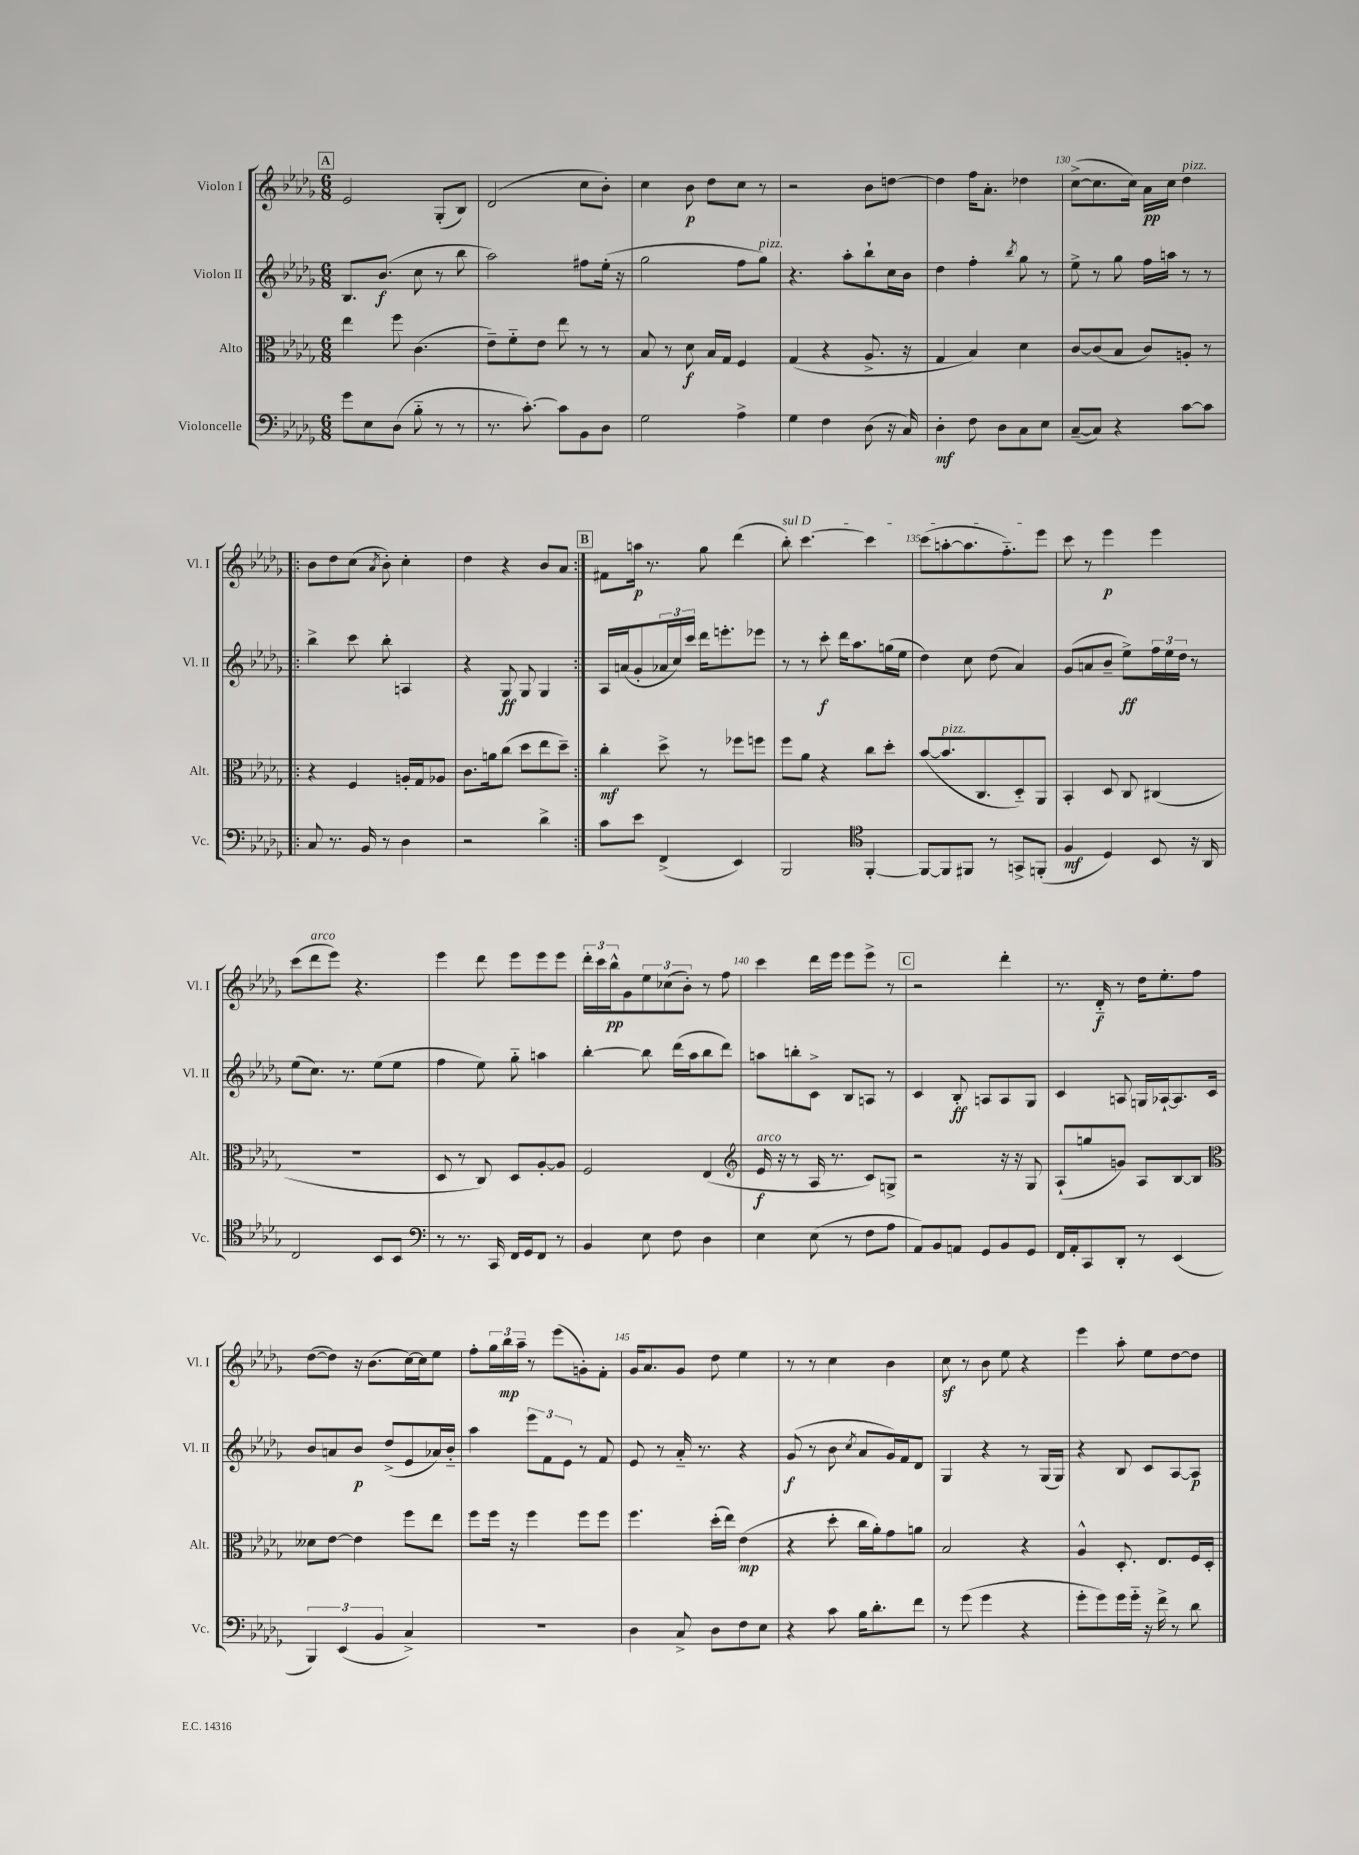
<<
\new StaffGroup <<
\new Staff = "s0" \with { instrumentName = "Violon I" shortInstrumentName = "Vl. I" } {
    \clef treble \key des \major \numericTimeSignature \time 6/8
    \mark \markup { \box "A" } ees'2 ges8-.( bes8) |
    des'2( c''8 bes'8-.) |
    c''4 bes'8\p des''8 c''8 r8 |
    r2 bes'8 d''8~ |
    d''4 f''16 aes'8.-. des''4 |
    c''8~->( c''8. c''16) aes'16\pp c''16 des''4^\markup { \italic "pizz." } |
    \repeat volta 2 { bes'8 des''8 c''8( \acciaccatura { aes'8 } bes'8-.) c''4-. |
    des''4 r4 bes'8 aes'8 | }
    \mark \markup { \box "B" } fis'8 a''16\p r8. ges''8 des'''4( |
    \once \override TextSpanner.bound-details.left.text = \markup { \italic "sul D" } bes''8-.\startTextSpan) c'''4.~ c'''4 |
    c'''8( a''8~-. a''8. f''8.-_) ees'''8\stopTextSpan |
    c'''8 r8 ees'''4\p ees'''4 |
    c'''8( des'''8^\markup { \italic "arco" } ees'''8) r4. |
    ees'''4 des'''8 ees'''8 ees'''8 ees'''8 |
    \tuplet 3/2 { des'''16-. c'''16 bes''16-^\pp } ges'8 \tuplet 3/2 { ees''8 ces''8( bes'8-.) } r8 f''8 |
    c'''4 des'''16 ees'''16 ees'''8 ees'''8-> r8 |
    \mark \markup { \box "C" } r2 des'''4-. |
    r8. des'16-_\f r8 des''16 ees''8.-. f''8 |
    des''8~( des''8) r16 bes'8.( c''16~) c''16 ees''8 |
    f''8-. \tuplet 3/2 { ges''16 bes''16\mp aes''16-- } r8 ees'''8( g'8-.) f'8-. |
    ges'16 aes'8. ges'8 des''8 ees''4 |
    r8 r8 c''4 bes'4 |
    c''8\sf r8 bes'8 ees''8 r4 |
    ees'''4 aes''8-. ees''8 des''8~ des''8 \bar "|." |
}
\new Staff = "s1" \with { instrumentName = "Violon II" shortInstrumentName = "Vl. II" } {
    \clef treble \key des \major \numericTimeSignature \time 6/8
    \mark \markup { \box "A" } bes8. bes'8.\f( c''8 r8 bes''8 |
    aes''2) fis''8 ees''16-.( r16 |
    ges''2 f''8 ges''8^\markup { \italic "pizz." }) |
    r4. aes''8-. bes''8-! c''16 bes'16 |
    des''4 f''4-. \acciaccatura { bes''8 } ges''8 r8 |
    ees''8-> r8 ges''8 f''16 a''16 r8 r8 |
    \repeat volta 2 { bes''4-> c'''8 bes''8-. a4 |
    r4 ges8\ff ges8 ges4 | }
    \mark \markup { \box "B" } aes16 a'16( ges'8-. \tuplet 3/2 { aes'16 c''16) c'''16 } des'''16 e'''8.-. ees'''8 |
    r8 r8 c'''8-.\f des'''16 aes''8. g''16( ees''16 |
    des''4) c''8 des''8( aes'4) |
    ges'8( a'8 bes'8-- ees''8->\ff) \tuplet 3/2 { f''16 ees''16 des''16 } r8 |
    ees''8( c''8.) r8. ees''8( ees''8 |
    f''4 ees''8) ges''8-_ a''4 |
    bes''4~-. bes''8 des'''16( aes''16 bes''8 des'''8) |
    a''8 b''8-. c'8-> bes8 a8 r8 |
    \mark \markup { \box "C" } c'4 bes8-.\ff a8 a8 ges8 |
    c'4 a8 g16 aes16~-! aes8. c'16 |
    bes'8 a'8 bes'8\p des''8->( ees'8 aes'16) bes'16-_ |
    aes''4 \tuplet 3/2 { ees'''8 f'8 ees'8 } r8 f'8 |
    ees'8 r8 aes'16-_ r8. r4 |
    ges'8\f( r8 bes'8 \acciaccatura { c''8 } aes'8 ges'16) f'16 des'8 |
    ges4 r4 r8 ges16( ges16) |
    r4 bes8 c'8 aes8~ aes8\p \bar "|." |
}
\new Staff = "s2" \with { instrumentName = "Alto" shortInstrumentName = "Alt." } {
    \clef alto \key des \major \numericTimeSignature \time 6/8
    \mark \markup { \box "A" } ees''4 f''8 c'4.( |
    ees'8--) f'8-_ ees'8 ees''8 r8 r8 |
    bes8 r8 des'8\f bes16 ges16 f4 |
    ges4( r4 aes8.-> r16 |
    ges4 bes4) des'4 |
    c'8~ c'8( bes8 c'8) a8-. r8 |
    \repeat volta 2 { r4 f4 a16-. ges16 aes8 |
    c'8. a'16 c''8( des''8 ees''8 des''8--) | }
    \mark \markup { \box "B" } c''4-.\mf des''8-> r8 fes''8 f''8 |
    f''8 aes'8 r4 c''8 des''8-. |
    bes'8~( bes'8.^\markup { \italic "pizz." } c8. des8-_) aes,8 |
    bes,4-. des8 c8 cis4( |
    r2. |
    des8 r8 c8) des8 aes8~-. aes8 |
    f2 ees4( |
    \clef treble ees'16\f^\markup { \italic "arco" } r16 r8 aes16 r8. c'8) g8-> |
    \mark \markup { \box "C" } r2 r16 r16 ges8 |
    aes8-!( g''8 g'8) aes8 bes8~ bes8 |
    \clef alto deses'8 ees'8~ ees'4 f''8 ees''8 |
    f''8 f''16 r16 f''4 f''8 f''8 |
    f''4. des''16-.( ees''16) ees'4\mp( |
    r4 des''8-. c''16 aes'16-.) ges'8 a'8 |
    bes2 r4 |
    aes4-^ des8.-. ees8. f16 des16-. \bar "|." |
}
\new Staff = "s3" \with { instrumentName = "Violoncelle" shortInstrumentName = "Vc." } {
    \clef bass \key des \major \numericTimeSignature \time 6/8
    \mark \markup { \box "A" } ges'8 ees8 des8( bes8-_ r8 r8 |
    r8. c'8.~-.) c'8 bes,8 des8 |
    ges2 aes4-> |
    ges4 f4 des8( r16 c16) |
    des4-.\mf f8 des8 c8 ees8 |
    c8~--( c8) r4 c'8~ c'8 |
    \repeat volta 2 { c8 r8. bes,16 r8 des4 |
    r2 des'4-> | }
    \mark \markup { \box "B" } c'8 ees'8 f,4->( ees,4) |
    bes,,2 \clef tenor f,4~-. |
    f,8~ f,8 fis,8 r8 g,8-> f,8-.( |
    f4\mf des4) bes,8 r16 aes,16 |
    c2 bes,8 bes,8 |
    \clef bass r8 r8. c,16 f,16 ges,16 f,8 r8 |
    bes,4 ees8 f8 des4 |
    ees4 ees8( r8 f8 aes8 |
    \mark \markup { \box "C" } aes,8) bes,8 a,8 ges,8 bes,8 ges,8 |
    f,16 aes,16-. c,8 des,8-. r8 ees,4( |
    \tuplet 3/2 { bes,,4) ees,4( bes,4 } c4->) |
    R2. |
    des4 c8-> des8 f8 ees8 |
    r4 c'8 bes16 des'8.-. f'8 |
    r8 ges'8( ges'4 r4 |
    ges'8-. ges'8) ges'16 ges'16-_ r16 f'16-> r8 des'8 \bar "|." |
}
>>
>>
\layout { \context { \Score currentBarNumber = #125 \override BarNumber.break-visibility = ##(#f #t #t) barNumberVisibility = #(every-nth-bar-number-visible 5) } }
